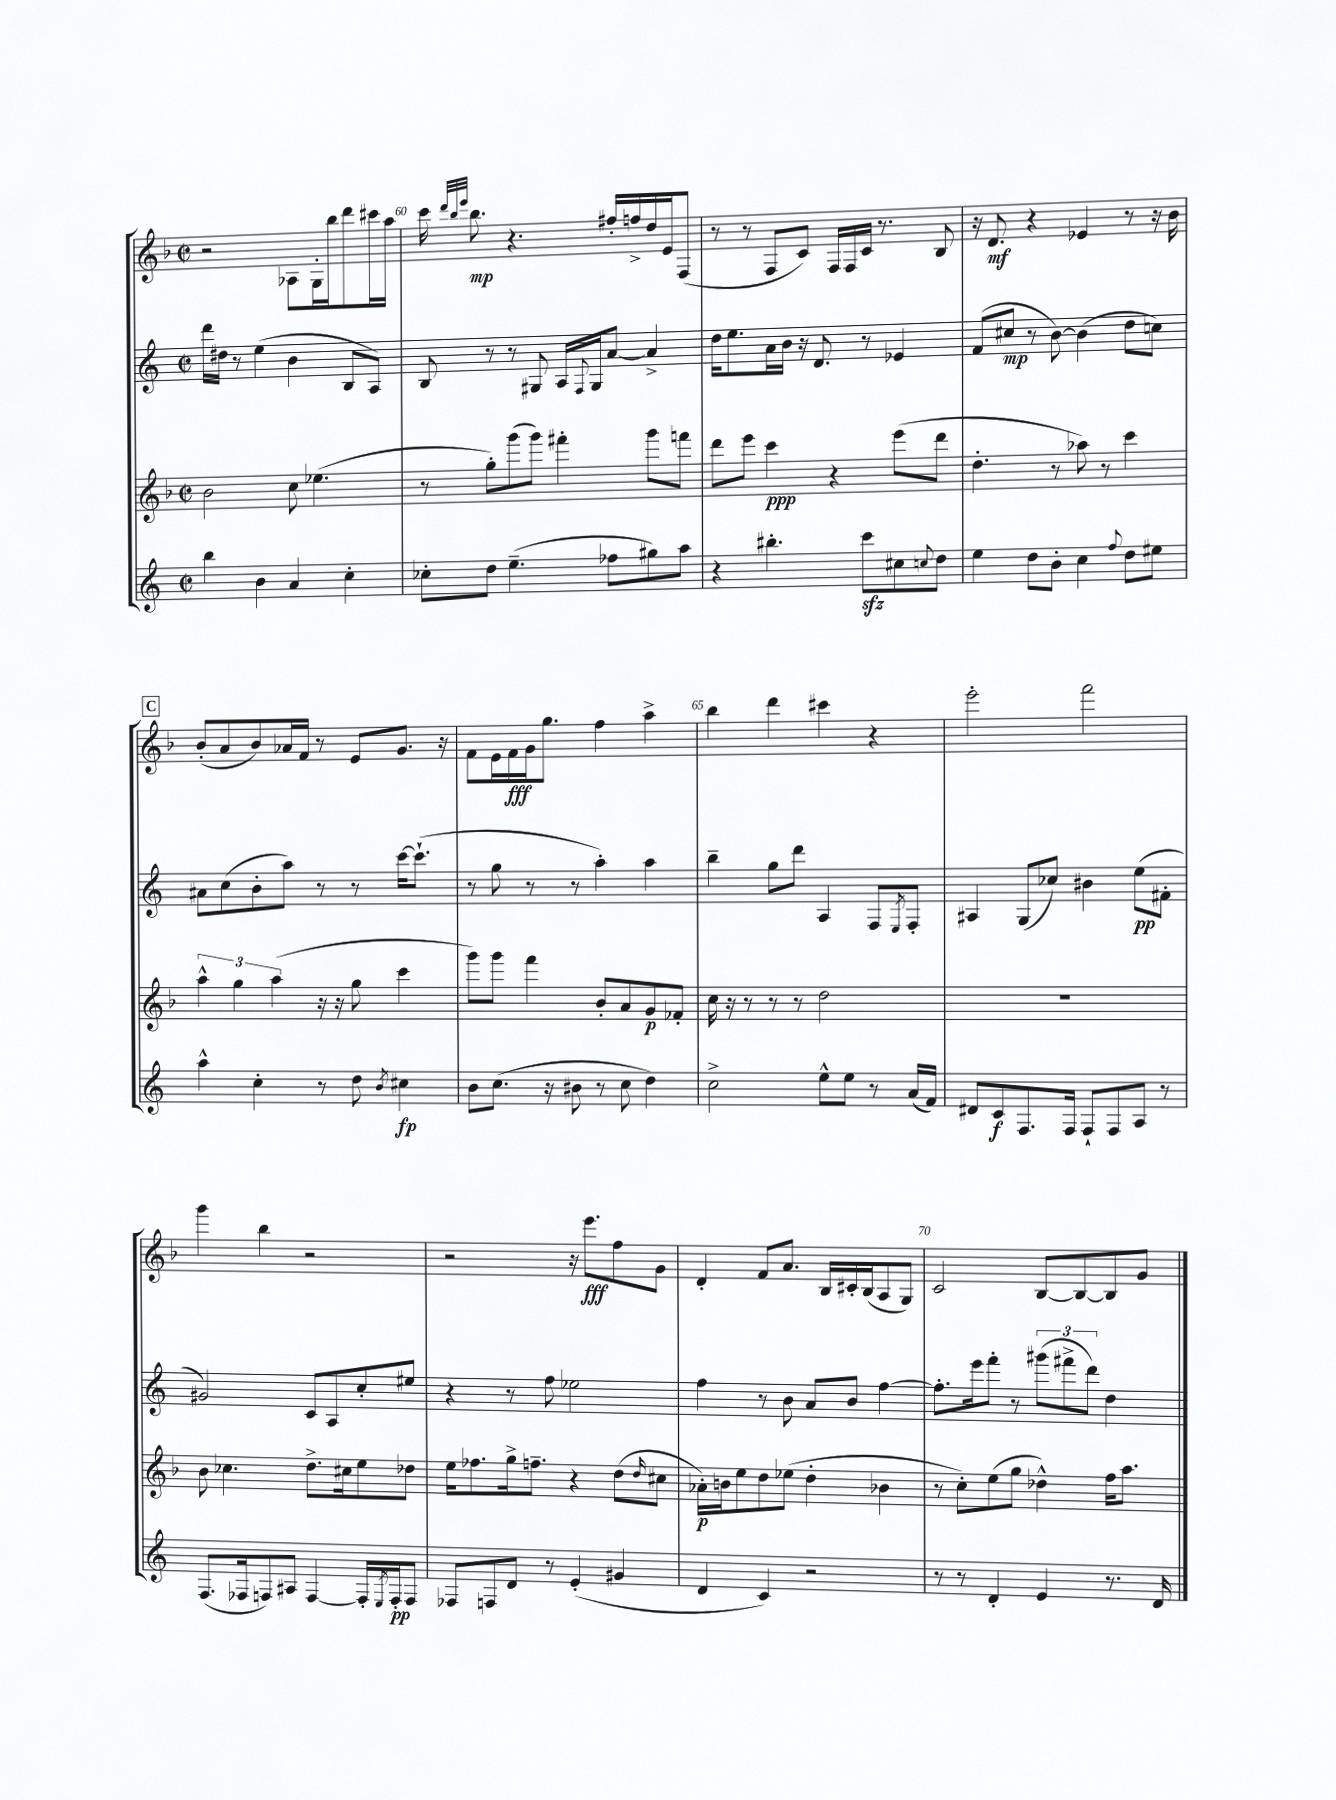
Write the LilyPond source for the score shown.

<<
\new StaffGroup <<
\new Staff = "s0" {
    \clef treble \key f \major \defaultTimeSignature \time 2/2
    r2 aes8 g16-. bes''16 d'''8 cis'''16 a''16 |
    c'''16 \grace { d'''32 bes''32 e'''32 } bes''8.\mp r4. fis''16-. f''16-> d''16 e'16 f8( |
    r8 r8 f8 c'8) f16 f16 c'16 r8. bes8 |
    r16 d'8.\mf r4 ees'4 r8 r16 bes'16 |
    \mark \markup { \box "C" } bes'8-.( a'8 bes'8) aes'16 f'16 r8 e'8 g'8. r16 |
    f'8 e'16 f'16\fff g'16 g''8. f''4 a''4-> |
    bes''4 d'''4 cis'''4 r4 |
    e'''2-. f'''2 |
    g'''4 bes''4 r2 |
    r2 r16 e'''8.\fff f''8 g'8 |
    d'4-. f'8 a'8. bes16 cis'16-. bes16( a8 g8) |
    c'2 bes8~ bes8~ bes8 g'8 \bar "|." |
}
\new Staff = "s1" {
    \clef treble \key c \major \defaultTimeSignature \time 2/2
    d'''16 dis''16 r8 e''4( b'4 b8 a8) |
    b8 r8 r8 gis8 a16 \appoggiatura { f8 } gis16 a'8~ a'4-> |
    d''16 e''8. a'16 b'16 r16 d'8. r8 ees'4 |
    f'8( cis''8\mp r8 b'8~) b'4( d''8 c''8) |
    \mark \markup { \box "C" } ais'8 c''8( b'8-. a''8) r8 r8 c'''16~ c'''8.-!( |
    r8 g''8 r8 r8 a''4-.) a''4 |
    b''4-- g''8 d'''8 a4 f8 \acciaccatura { e8 } f8-. |
    ais4 g8( ces''8) bis'4 e''8\pp( fis'8-. |
    gis'2) c'8 a8 c''8-. eis''8 |
    r4 r8 f''8 ees''2 |
    f''4 r8 b'8 a'8 b'8 f''4~ |
    f''8.-. e'''16 f'''8-. r8 \tuplet 3/2 { gis'''8( fis'''8-> d'''8) } d''4 \bar "|." |
}
\new Staff = "s2" {
    \clef treble \key f \major \defaultTimeSignature \time 2/2
    bes'2 c''8 ees''4.( |
    r8 g''8-.) g'''8( g'''8) fis'''4-. g'''8 f'''8 |
    d'''8 e'''8 c'''4\ppp r4 e'''8( d'''8 |
    d''4.-. r8 aes''8) r8 c'''4 |
    \mark \markup { \box "C" } \tuplet 3/2 { a''4-^ g''4 a''4( } r16 r16 g''8 c'''4 |
    g'''8) g'''8 f'''4 bes'8-. a'8 g'8\p fes'8-. |
    c''16 r16 r8 r8 r8 d''2 |
    R1 |
    bes'8 ces''4. d''8.-> cis''16 e''8 des''8 |
    e''16 fes''8. g''16-> f''8.-- r4 d''8( \grace { d''16 } cis''8 |
    aes'16-.\p) b'16 e''8 d''8 ees''8( d''4-. bes'4 |
    r8 c''8-.) e''8( g''8 des''4-^) f''16 a''8. \bar "|." |
}
\new Staff = "s3" {
    \clef treble \key c \major \defaultTimeSignature \time 2/2
    b''4 b'4 a'4 c''4-. |
    ces''8-. d''8 e''4.--( fes''8 gis''8) a''8 |
    r4 bis''4.-. c'''8\sfz cis''8 \appoggiatura { c''8 } d''8 |
    e''4 d''8 b'8-. c''4 \appoggiatura { f''8 } d''8 eis''8 |
    \mark \markup { \box "C" } a''4-^ c''4-. r8 d''8 \acciaccatura { b'8 } cis''4\fp |
    b'8 c''8.( r16 bis'8 r8 c''8 d''4) |
    c''2-> e''8-^ e''8 r8 a'16( f'16) |
    dis'8 c'8\f f8. f16 f8-! f8 a8 r8 |
    f8.( fes16 f8) ais8 f4~ f16-. \acciaccatura { e8 } f16-.\pp f8 |
    fes8 f8 d'8 r8 e'4-.( gis'4 |
    d'4 c'4) r2 |
    r8 r8 d'4-. e'4 r8. d'16 \bar "|." |
}
>>
>>
\layout { \context { \Score currentBarNumber = #59 \override BarNumber.break-visibility = ##(#f #t #t) barNumberVisibility = #(every-nth-bar-number-visible 5) } }
